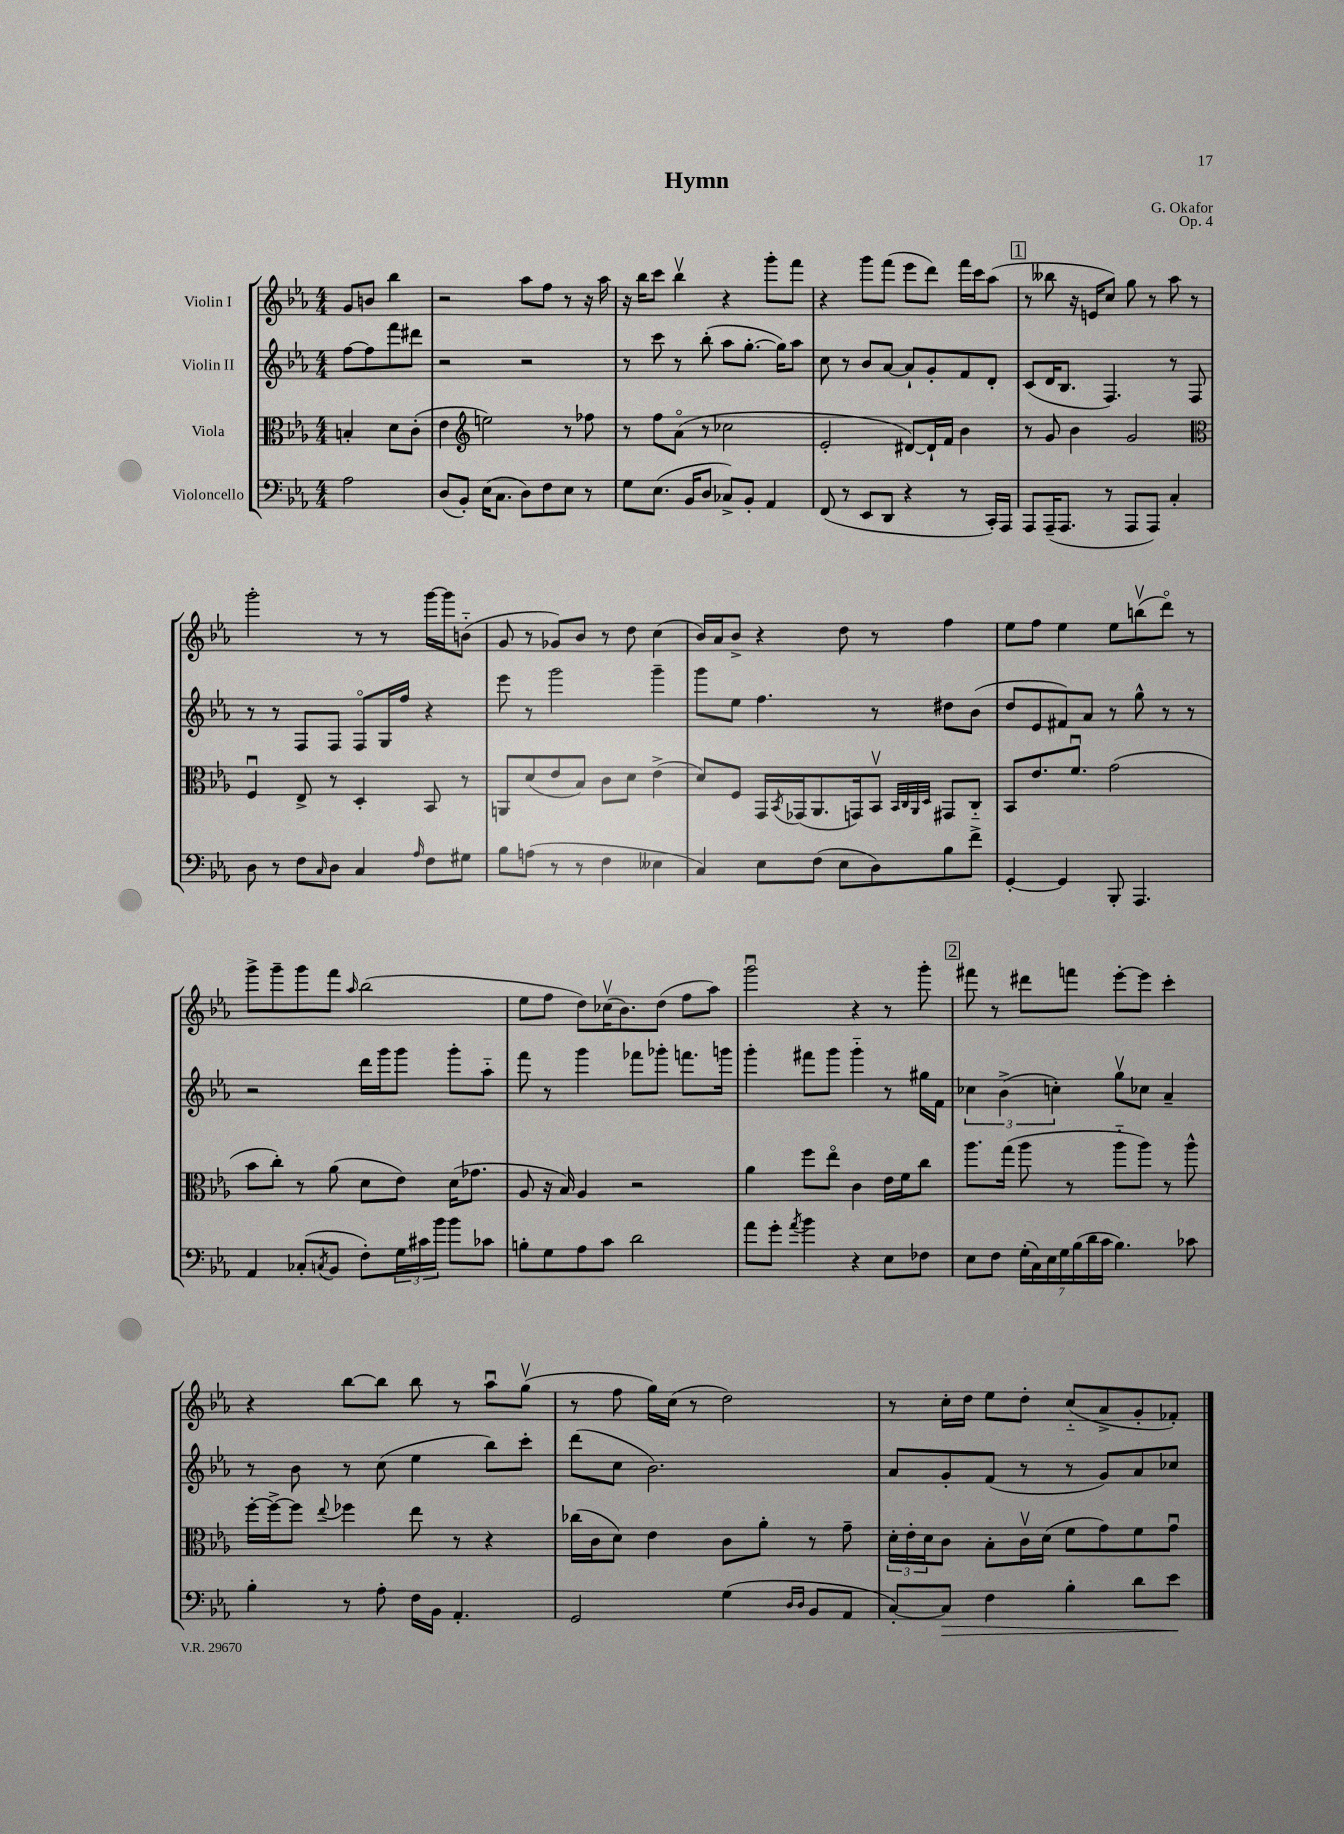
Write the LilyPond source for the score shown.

\header { title = "Hymn" composer = "G. Okafor" opus = "Op. 4" }
<<
\new StaffGroup <<
\new Staff = "s0" \with { instrumentName = "Violin I" } {
    \clef treble \key ees \major \numericTimeSignature \time 4/4 \partial 2
    g'8 b'8 bes''4 |
    r2 aes''8 f''8 r8 r16 aes''16 |
    r16 bes''16 c'''8 bes''4\upbow r4 g'''8-. f'''8 |
    r4 g'''8 f'''8( ees'''8 d'''8) f'''16 c'''16 aes''8( |
    \mark \markup { \box "1" } r8 beses''8 r16 e'16 c''8) g''8 r8 aes''8 r8 |
    g'''2-. r8 r8 g'''16~ g'''16 b'8-_( |
    g'8 r8 ges'8) bes'8 r8 d''8 c''4( |
    bes'16) aes'16 bes'8-> r4 d''8 r8 f''4 |
    ees''8 f''8 ees''4 ees''8 b''8\upbow( d'''8\flageolet) r8 |
    g'''8-> g'''8-- g'''8 f'''8 \grace { aes''16 } bes''2( |
    ees''8 f''8 d''8) ces''16\upbow( bes'8.) d''8( f''8 aes''8) |
    g'''2\downbow r4 r8 g'''8-. |
    \mark \markup { \box "2" } fis'''8 r8 dis'''8 f'''8 ees'''8~-. ees'''8 c'''4-. |
    r4 bes''8~ bes''8 bes''8 r8 aes''8\downbow g''8\upbow( |
    r8 f''8 g''16) c''16( r8 d''2) |
    r8 c''16-. d''16 ees''8 d''8-. c''8-_( aes'8-> g'8-. fes'8-.) \bar "|." |
}
\new Staff = "s1" \with { instrumentName = "Violin II" } {
    \clef treble \key ees \major \numericTimeSignature \time 4/4 \partial 2
    f''8~ f''8 f'''8 dis'''8 |
    r2 r2 |
    r8 c'''8 r8 bes''8-.( aes''8 g''8.~-. g''16) aes''8 |
    c''8 r8 bes'8 aes'8~ aes'8-! g'8-. f'8 d'8-. |
    \mark \markup { \box "1" } c'8( d'16 bes8. f4.) r8 f8 |
    r8 r8 f8 f8 f8\flageolet g16 f''16 r4 |
    ees'''8 r8 g'''2 g'''4-- |
    g'''8 ees''8 f''4. r8 dis''8 bes'8( |
    d''8 ees'8 fis'8) aes'8 r8 g''8-^ r8 r8 |
    r2 d'''16 g'''16 g'''8 g'''8-. aes''8-_ |
    f'''8 r8 g'''4 fes'''8 ges'''8-. f'''8. g'''16 |
    g'''4-. fis'''8 g'''8 g'''4-_ r8 gis''16 f'16 |
    \mark \markup { \box "2" } \tuplet 3/2 { ces''4 bes'4->( c''4-.) } g''8\upbow ces''8 aes'4-- |
    r8 bes'8 r8 c''8( ees''4 bes''8) c'''8-. |
    d'''8( c''8 bes'2.) |
    aes'8 g'8-. f'8( r8 r8 g'8) aes'8 ces''8 \bar "|." |
}
\new Staff = "s2" \with { instrumentName = "Viola" } {
    \clef alto \key ees \major \numericTimeSignature \time 4/4 \partial 2
    b4-. d'8 c'8-.( |
    ees'4 \clef treble e''2) r8 fes''8 |
    r8 f''8 aes'8\flageolet( r8 ces''2 |
    ees'2-. dis'8~) dis'16-! f'16 bes'4 |
    \mark \markup { \box "1" } r8 g'8 bes'4 g'2 |
    \clef alto f4\downbow ees8-> r8 d4-. bes,8 r8 |
    a,8 d'8( ees'8 bes8) c'8 d'8 ees'4->( |
    d'8) f8 g,16 \acciaccatura { bes,8 } ges,16( aes,8. g,16) bes,8\upbow \grace { bes,32 c32 aes,32 d32 } gis,8 c8-_ |
    bes,8 ees'8. f'8.\downbow g'2( |
    bes'8 c''8-.) r8 aes'8( d'8 ees'8) d'16( ges'8. |
    aes8 r16 bes16) aes4 r2 |
    aes'4 f''8 ees''8\flageolet c'4 ees'16 f'16 c''8 |
    \mark \markup { \box "2" } aes''8. g''16( aes''8 r8 aes''8-_ aes''8) r8 aes''8-^ |
    f''16~-. f''16~-> f''8 \appoggiatura { ees''8 } fes''4 ees''8 r8 r4 |
    ces''16( c'16 d'8) ees'4 c'8 aes'8-. r8 g'8-- |
    \tuplet 3/2 { d'16-. ees'16-. d'16 } c'8 bes8-. c'16\upbow d'16( f'8 g'8) f'8 g'8\downbow \bar "|." |
}
\new Staff = "s3" \with { instrumentName = "Violoncello" } {
    \clef bass \key ees \major \numericTimeSignature \time 4/4 \partial 2
    aes2 |
    d8( bes,8-.) ees16( c8. d8) f8 ees8 r8 |
    g8 ees8.( bes,16 d8 ces8->) bes,8-. aes,4 |
    f,8( r8 ees,8 d,8 r4 r8 c,16-.) aes,,16 |
    \mark \markup { \box "1" } aes,,8 aes,,16--( aes,,8. r8 aes,,8 aes,,8) c4-. |
    d8 r8 f8 \grace { c16 } d8 c4 \grace { aes16 } f8 gis8 |
    bes8 a8( r8 r8 f4 eeses4 |
    c4) ees8 f8( ees8 d8) bes8 f'8-> |
    g,4~-. g,4 bes,,8-. aes,,4. |
    aes,4 ces8-.( \acciaccatura { c8 } bes,8 f8-.) \tuplet 3/2 { g16 cis'16 bes'16 } bes'8 ces'8 |
    b8-. g8 aes8 c'8 d'2 |
    aes'8 g'8-. \acciaccatura { aes'8 } bes'4 r4 ees8 fes8 |
    \mark \markup { \box "2" } ees8 f8 \tuplet 7/4 { g16-.( c16) ees16 g16 bes16( d'16 c'16 } bes4.) ces'8 |
    bes4-. r8 aes8-. f16 bes,16 aes,4.-. |
    g,2 g4( \grace { d16 d16 } bes,8 aes,8 |
    c8~-.) c8\> f4 bes4-. d'8 ees'8\! \bar "|." |
}
>>
>>
\layout { \context { \Score \remove "Bar_number_engraver" } }
